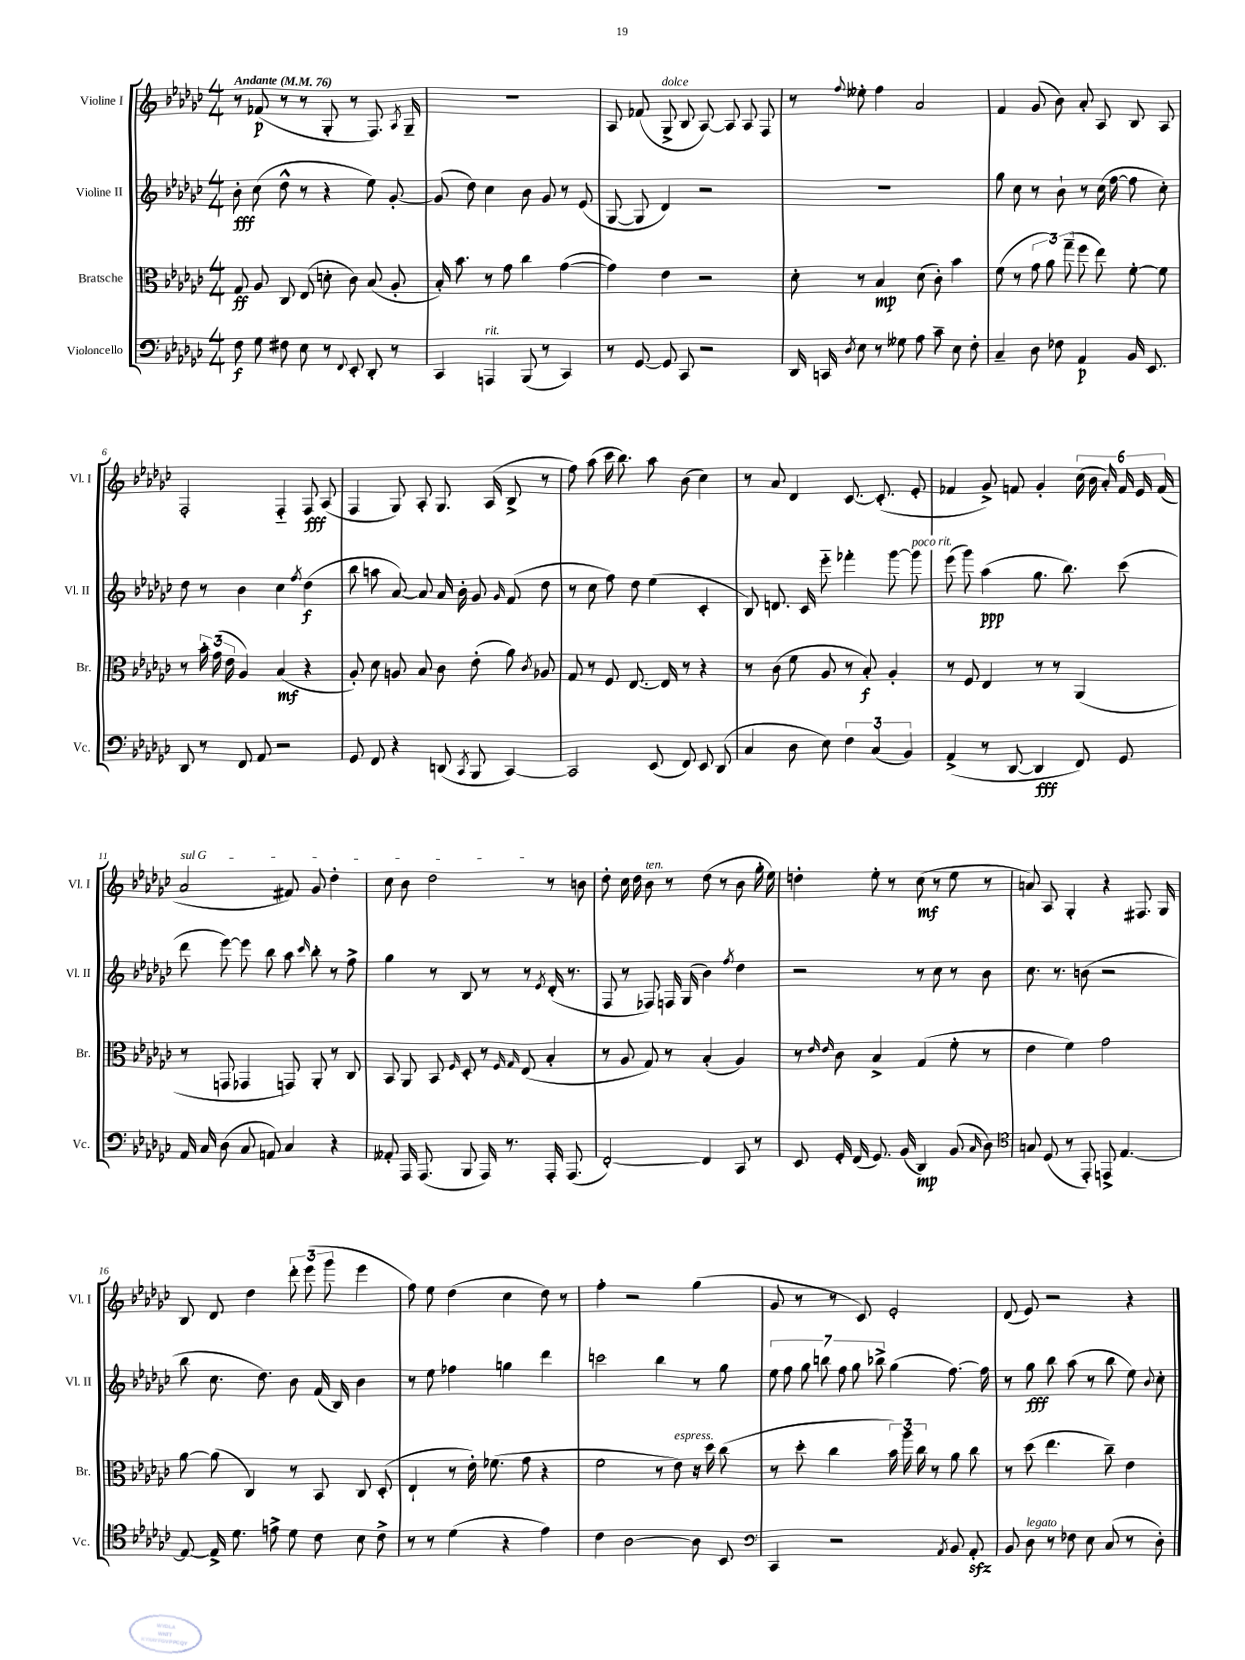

**kern	**kern	**kern	**kern
*staff4	*staff3	*staff2	*staff1
*clefF4	*clefC3	*clefG2	*clefG2
*k[b-e-a-d-g-c-]	*k[b-e-a-d-g-c-]	*k[b-e-a-d-g-c-]	*k[b-e-a-d-g-c-]
*M4/4	*M4/4	*M4/4	*M4/4
*MM76	*MM76	*MM76	*MM76
8F	8G-	8b-'	8r
8G-	8A-	(8cc-	(8f-
8F#	8C-	8dd-^^	8r
8E-	(8E-	8r	8r
8r	8d'	4r	8G-'
8qqFF	.	.	.
8EE-'	8c-)	.	8r
8DD-'	(8B-	8ee-)	8.F)
8r	8A-'	[8g-'	.
.	.	.	8qA-
.	.	.	16G-~
=	=	=	=
4CC-	16B-')	(8g-]	1r
.	8.b-	.	.
.	.	8dd-)	.
4AAA	8r	4cc-	.
.	8g-	.	.
(8BBB-	4cc-	8b-	.
8r	.	8g-	.
4CC-)	([4g-	8r	.
.	.	(8e-	.
=	=	=	=
8r	4g-])	[8G-	8A-
[8GG-	.	8G-]	(8f-
8GG-]	4e-	4d-)	8G-^
8CC-	.	.	8B-
2r	2r	2r	[8A-)
.	.	.	8A-]
.	.	.	8A-
.	.	.	8F
=	=	=	=
16DD-	8d-'	1r	8r
16CC	.	.	.
8qD-	.	.	8qqff
8E-	8r	.	8ee--'
8r	4B-	.	4ff
8G--	.	.	.
8A-	(8d-	.	2a-
8c-~	8c-')	.	.
8E-	4b-	.	.
8F'	.	.	.
=	=	=	=
4C-~	(8f	8gg-	4f
.	8r	8cc-	.
8D-	12g-	8r	(8g-
.	12a-)	.	.
8F-	.	8b-`	8b-)
.	(12gg-~	.	.
4AA-	8ff	8r	8a-'
.	8ee-)	(16cc-	8A-
.	.	[16ff	.
16BB-	[8f'	8ff]	8B-
8.EE-	.	.	.
.	8f]	8cc-')	8A-
=	=	=	=
8DD-	8r	8dd-	2F'
8r	24b-'	8r	.
.	(24g-	.	.
.	24e-	.	.
8FF	4A-)	4b-	.
8AA-	.	.	.
2r	(4B-	4cc-	4F'~
.	.	8qff	.
.	4r	(4dd-	8F
.	.	.	(8A-
=	=	=	=
8GG-	8A-')	8bb-	4F
8FF	8d-	8aa	.
4r	8A	[8a-)	8G-)
.	8B-	8a-]	8A-'
(8DD	8c-	16a-	8.G-
.	.	16b-'	.
8qCC-	.	.	.
8BBB-	(8e-'	8g-	.
.	.	.	(16A-
.	.	16qqg-	.
[4CC-)	8a-)	(8f	8B-^
.	8qc-	.	.
.	8A-	8dd-	8r
=	=	=	=
2CC-]	8G-	8r	8ff)
.	8r	8cc-	(8aa-
.	8F	8ff)	16ccc-
.	.	.	8.bb-)
.	[8.E-	8dd-	.
(8EE-	.	(4ee-	8aa-
.	16E-]	.	.
8FF)	8r	.	(8b-
8EE-	4r	4c-'	4cc-)
(8DD-	.	.	.
=	=	=	=
4C-	8r	8B-)	8r
.	(8c-	8.d	8a-
8D-	8f	.	4d-
.	.	16c-	.
8E-)	8A-	8eee-'~	.
6F	8r	4fff-'	[8.c-
.	8B-')	.	.
(6C-	.	.	.
.	.	.	(8.c-']
.	4A-'	[8ggg-	.
6BB-)	.	.	.
.	.	8ggg-]	8e-'
=	=	=	=
(4AA-^	8r	(8eee-	4f-
.	8F	8ggg-)	.
8r	4E-	(4aa-	8g-^)
[8DD-	.	.	8f
4DD-]	8r	8.gg-	4g-'
.	8r	.	.
.	.	8.bb-)	.
8FF)	(4AA-	.	(24cc-
.	.	.	24b-
.	.	.	24a-')
8GG-	.	(8ccc-	24f
.	.	.	24e-
.	.	.	(24f
=	=	=	=
16AA-	8r	8ddd-	2a-
16C-	.	.	.
(8D-	8GG	[8eee-)	.
8C-	4GG-	8eee-]	.
8AA)	.	8bb-	.
4C-	8GG)	8aa-	8f#)
.	.	16qqccc-	.
.	8AA-'	8bb-'	8g-
4r	8r	8r	4dd-'
.	8C-	8ff^	.
=	=	=	=
8AA--'	8BB-	4gg-	8cc-
16AAA-	8AA-	.	8b-
(8.AAA-	.	.	.
.	8BB-	8r	2dd-
.	16qqF	.	.
8BBB-	8D-'	8B-	.
16AAA-)	8r	8r	.
8.r	.	.	.
.	16qqF	.	.
.	16qqG-	.	.
.	(8E-	8r	.
.	.	8qe-	.
16AAA-'	4B-'	(16d-'	8r
(8.AAA-	.	8.r	.
.	.	.	8b
=	=	=	=
[2FF')	8r	8F	8dd-'
.	8A-	8r	16cc-
.	.	.	16dd-
.	8G-)	8F-)	8b-
.	8r	16F	8r
.	.	(16G-	.
4FF]	(4B-'	4b-)	(8dd-
.	.	.	8r
.	.	8qff	.
8CC-	4A-)	4dd-	8b-
8r	.	.	16gg-'
.	.	.	16ee-)
=	=	=	=
8EE-	8r	2r	4dd'
.	16qqe-	.	.
.	16qqe-	.	.
16GG-'	8c-	.	.
(16FF	.	.	.
8.GG-)	4B-^	.	8ee-'
.	.	.	8r
(16BB-	.	.	.
4DD-)	(4G-	8r	(8cc-
.	.	8cc-	8r
(8BB-	8f'	8r	8ee-
16qqC-	.	.	.
8D-)	8r	8b-	8r
=	=	=	=
*clefC4	*	*	*
8G	4e-	8.cc-	8a)
(8D-	.	.	8A-
.	.	8.r	.
8r	4f)	.	4G-'
8EE-')	.	(8b	.
8EE^	2g-	2r	4r
[4.E-	.	.	.
.	.	.	8.F#
.	.	.	16G-
=	=	=	=
8E-_	[8a-	8bb-	8B-
16E-^]	(8a-]	8.cc-	8d-
8.d-	.	.	.
.	4C-)	.	4dd-
.	.	8.dd-)	.
8e^	.	.	.
8d-	8r	8b-	12ddd-'
.	.	.	(12eee-
8c-	8BB-	(16f	.
.	.	.	12ggg-
.	.	16B-)	.
8B-	8C-	4b-	4eee-
8c-^	(8D-'	.	.
=	=	=	=
8r	4E-`	8r	8ff)
8r	.	8ee-	8ee-
(4d-	8r	4ff-	(4dd-
.	16e-')	.	.
.	(8.f-	.	.
4r	.	4gg	4cc-
.	8g-	.	.
4e-)	4r	4ddd-	8dd-)
.	.	.	8r
=	=	=	=
4c-	2f	2ccc	4ff'
[2A-	.	.	2r
.	8r	4bb-	.
.	8e-)	.	.
8A-]	16r	8r	(4gg-
.	16dd-	.	.
8BB-	(8cc-	8gg-	.
=	=	=	=
*clefF4	*	*	*
4CC-	8r	14ee-	8g-
.	.	14ff	.
.	8dd-'	.	8r
.	.	14gg-	.
.	.	14bb	.
2r	4cc-	.	8r
.	.	14ff	.
.	.	14gg-	.
.	.	.	8c-)
.	.	14bb-^	.
.	24b-)	(4gg-	2e-'
.	24aa-	.	.
.	24cc-	.	.
.	8r	.	.
8qAA-	.	.	.
8BB-	8a-	[8.ff)	.
8AA-'	8cc-	.	.
.	.	16ff]	.
=	=	=	=
8BB-	8r	8r	(8d-
8D-	(8dd-	8gg-	8e-)
8r	4.ee-	8bb-	2r
8F-	.	(8aa-	.
8E-	.	8r	.
(8C-	8cc-~)	8bb-	.
8r	4e-	8ee-)	4r
.	.	8qqb-	.
8D-')	.	8cc-'	.
==	==	==	==
*-	*-	*-	*-
